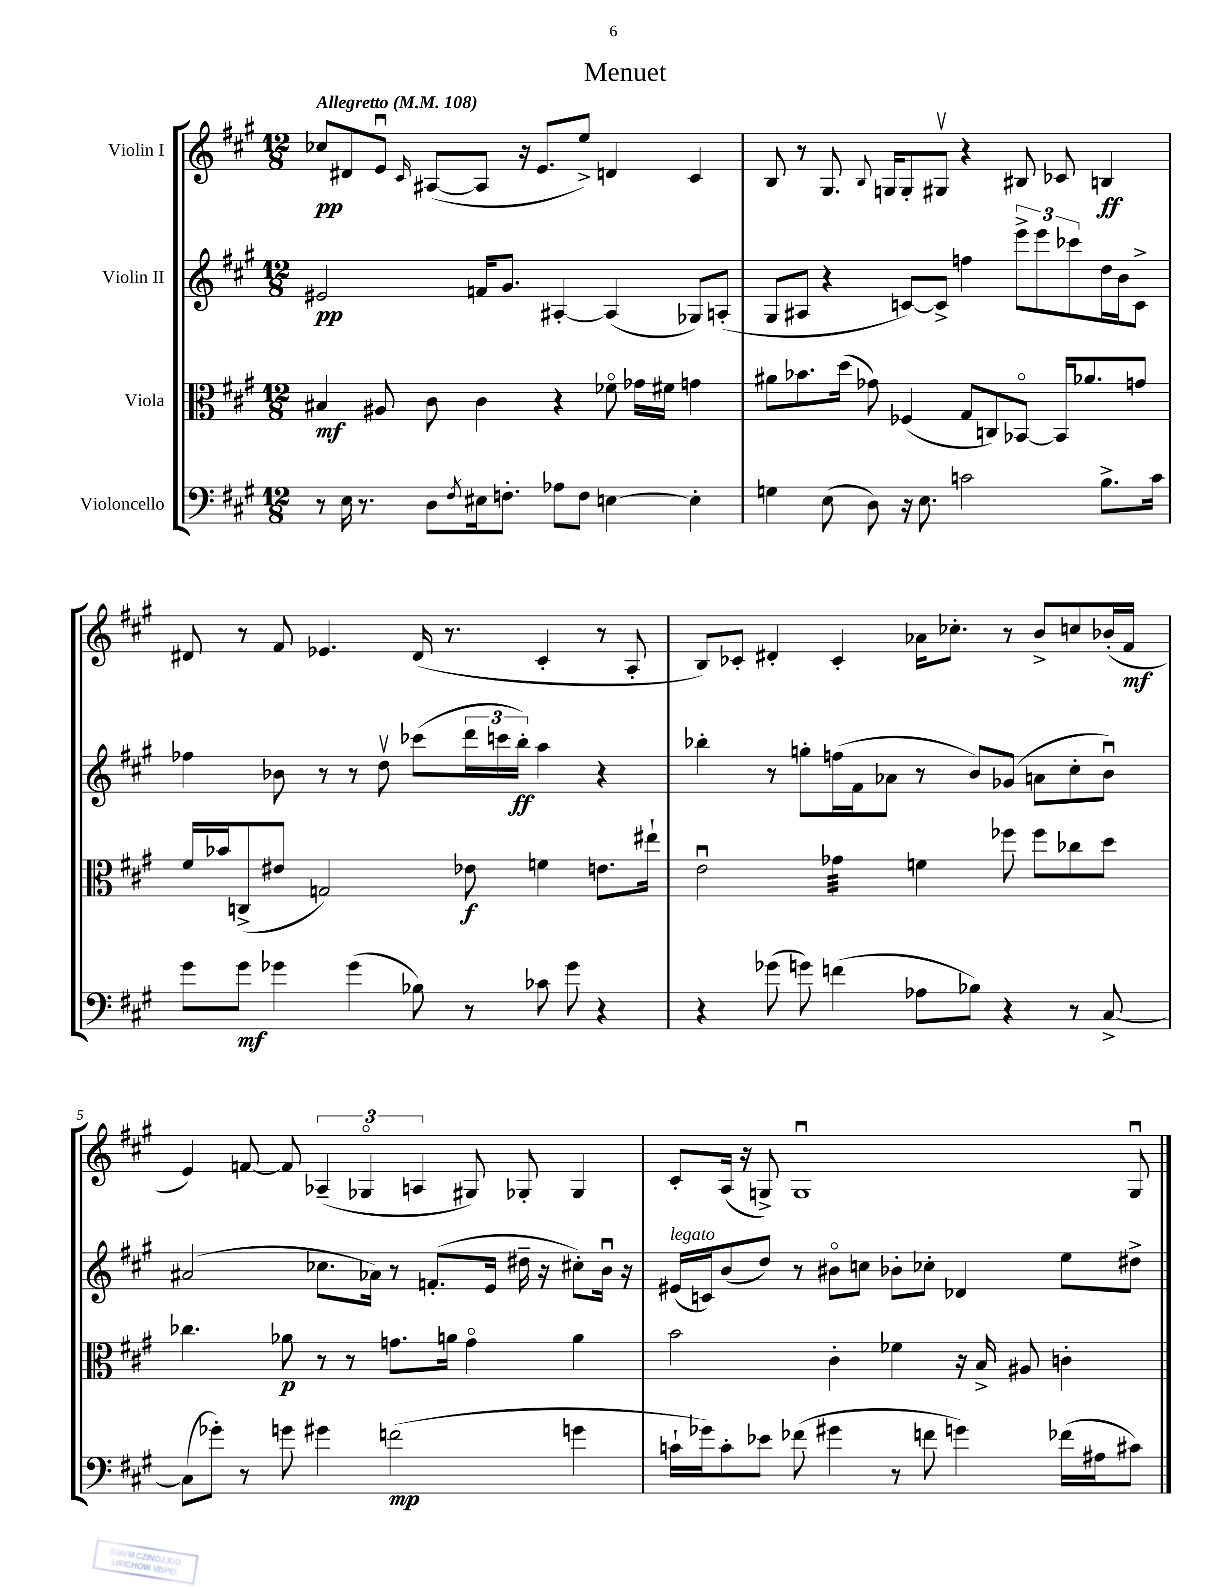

**kern	**kern	**kern	**kern
*staff4	*staff3	*staff2	*staff1
*clefF4	*clefC3	*clefG2	*clefG2
*k[f#c#g#]	*k[f#c#g#]	*k[f#c#g#]	*k[f#c#g#]
*M12/8	*M12/8	*M12/8	*M12/8
*MM108	*MM108	*MM108	*MM108
8r	4B#	2e#	8cc-
16E	.	.	8d#
8.r	.	.	.
.	8A#	.	8eu
.	.	.	16qqc#
8D	8c#	.	([8A#
8qF#	.	.	.
16E#	4c#	16f	8A#]
8.F'	.	8.g#	.
.	.	.	16r
.	.	.	8.e
8A-	4r	[4A#'	.
8F	.	.	8ee^)
[4E	8f-o	(4A#]	4d
.	16g-	.	.
.	16f#	.	.
4E']	4g	8G-)	4c#
.	.	(8A'	.
=	=	=	=
4G	8a#	8G#	8B
.	8.b-	8A#	8r
(8E	.	4r	8.G#
.	(16dd	.	.
8D)	8g-)	.	.
.	.	.	8qqB
.	.	.	16G
16r	(4F-	[8c)	8G'
8.E	.	.	.
.	.	8c^]	8G#v
2c	8G#	4ff	4r
.	8C)	.	.
.	[8BB-o	12eee^	8B#
.	.	12eee	.
.	16BB-]	.	8c-
.	.	12ccc-	.
.	8.a-	.	.
8.B^	.	16dd	4B
.	.	16b	.
.	8g	8c^	.
16c	.	.	.
=	=	=	=
8g#	16f#	4ff-	8d#
.	16b-	.	.
8g#	(8C^	.	8r
4g-	8e#	8b-	8f#
.	2G)	8r	4.e-
(4g-	.	8r	.
.	.	8ddv	.
8B-)	.	(8ccc-	(16d#
.	.	.	8.r
8r	8e-	24ddd	.
.	.	24ccc	.
.	.	24bb')	.
8c-	4f	4aa	4c#'
8g-	.	.	.
4r	8.e	4r	8r
.	.	.	8A'
.	16ee#`	.	.
=	=	=	=
4r	2eu	4bb-'	8B)
.	.	.	8c-'
(8g-	.	8r	4d#'
8g)	.	8gg'	.
(4f	4g-	(16ff	4c-'
.	.	16f#	.
.	.	8a-	.
8A-	4f	8r	16a-
.	.	.	8.cc-'
8B-)	.	8b)	.
4r	8ff-	(8g-	8r
.	8ff-	8a	8b^
8r	8cc-	8cc#'	8cc
[8C#^	8dd	8bu)	(16b-'
.	.	.	16f#
=	=	=	=
(8C#]	4.cc-	(2a#	4e)
8g-')	.	.	.
8r	.	.	[8f
8g	8a-	.	8f]
4g#	8r	8.cc-	(6A-~
.	8r	.	.
.	.	.	6G-o
.	.	16a-)	.
(2f	8.g	8r	.
.	.	.	6A
.	.	(8.f'	.
.	16a	.	.
.	4go	.	8G#)
.	.	16e	.
.	.	16dd#~	8G-'
.	.	16r	.
4g	4a	8cc#')	4G-
.	.	16bu	.
.	.	16r	.
=	=	=	=
16c`	2b	(16e#	8c#'
16g-)	.	16c)	.
8c'	.	(8b	(16A
.	.	.	16r
8e-	.	8dd)	8G^)
(8f-	.	8r	1Gu
4g#	4c#'	8b#o	.
.	.	8cc	.
8r	4f-	8b-'	.
8f	.	8cc-'	.
4g)	16r	4d-	.
.	16B^	.	.
.	8A#	.	.
(16f-	4c'	8ee	.
16A#	.	.	.
8c#)	.	8dd#^	8Gu
==	==	==	==
*-	*-	*-	*-
